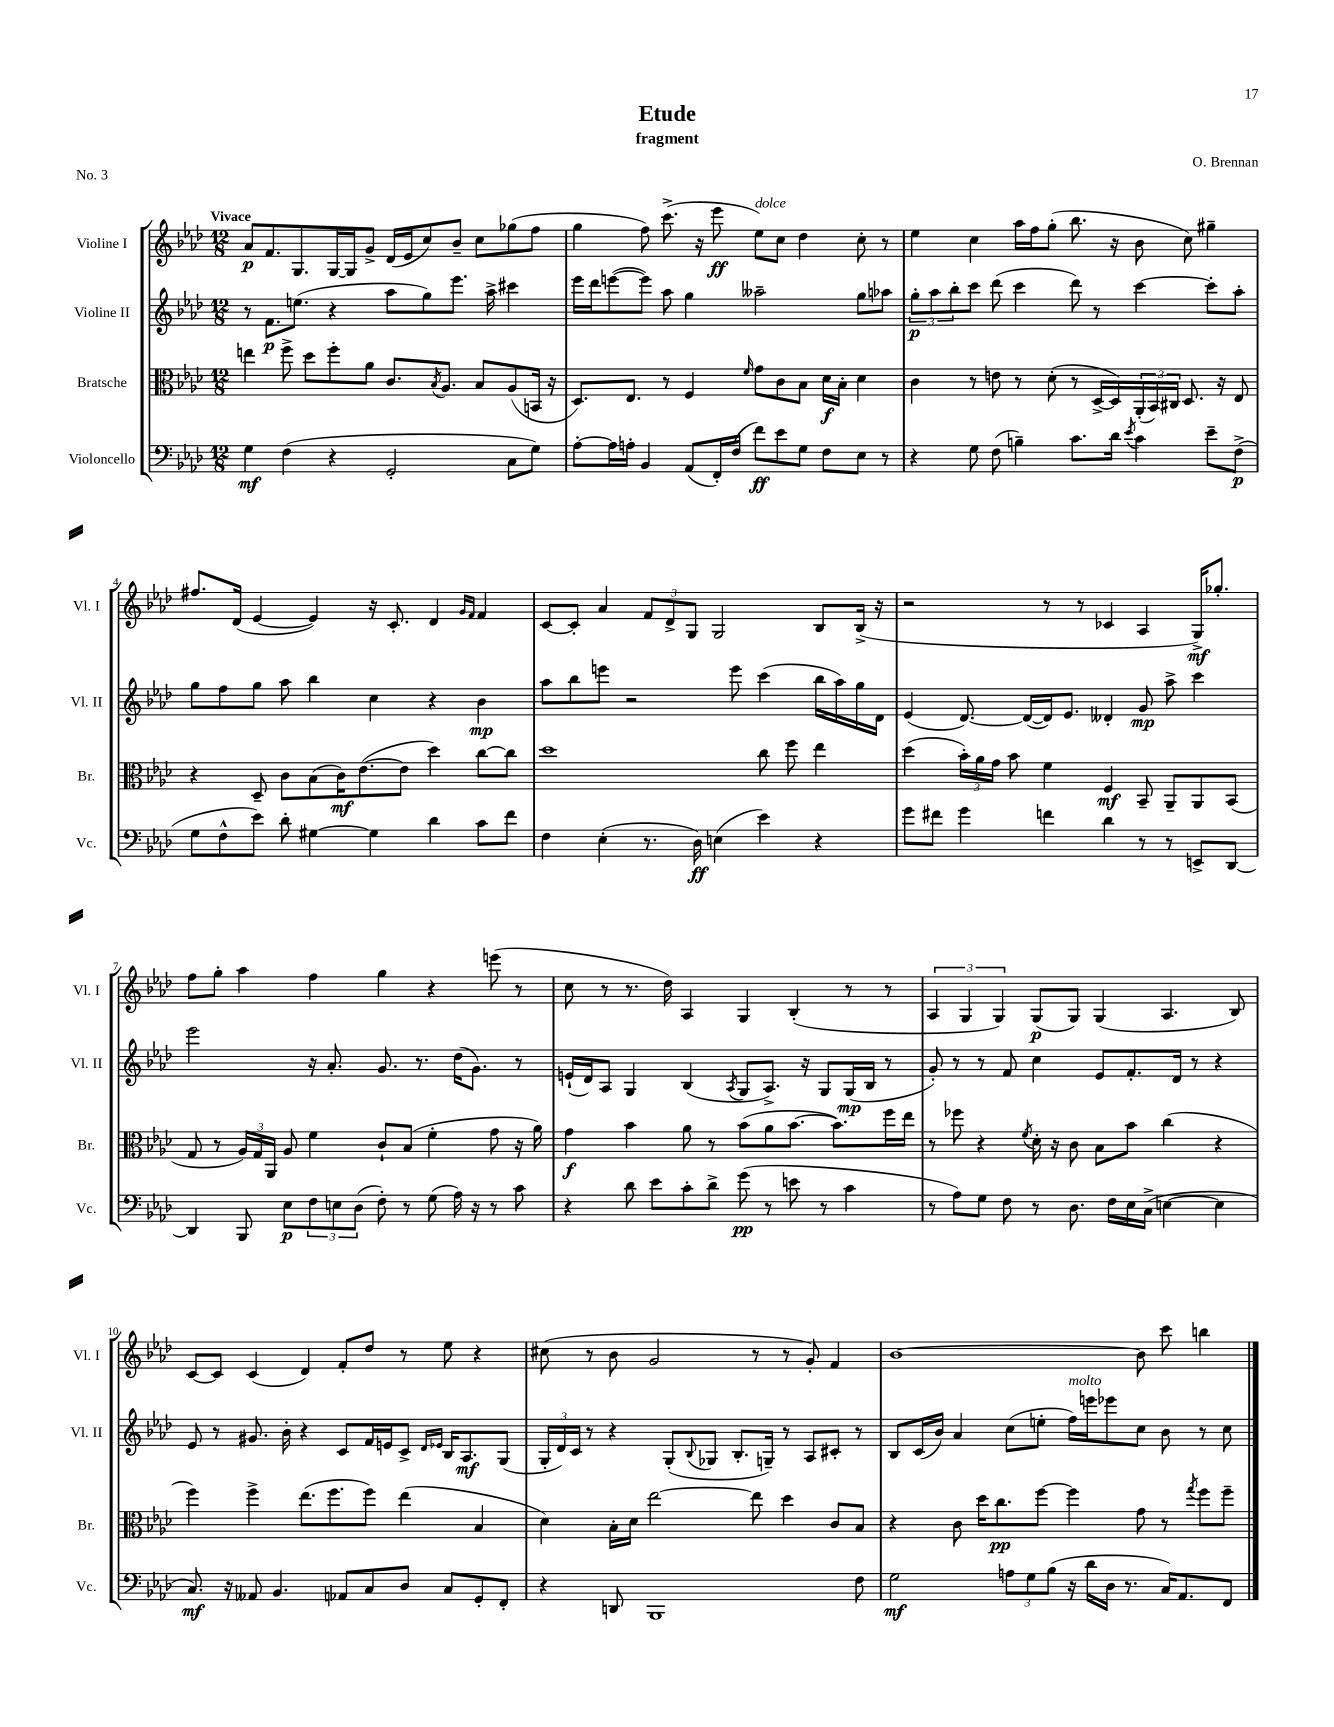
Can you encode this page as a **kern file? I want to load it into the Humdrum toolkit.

**kern	**dynam	**kern	**dynam	**kern	**dynam	**kern	**dynam
*part4	*part4	*part3	*part3	*part2	*part2	*part1	*part1
*staff4	*staff4	*staff3	*staff3	*staff2	*staff2	*staff1	*staff1
*I"Violoncello	*	*I"Bratsche	*	*I"Violine II	*	*I"Violine I	*
*I'Vc.	*	*I'Br.	*	*I'Vl. II	*	*I'Vl. I	*
*clefF4	*	*clefC3	*	*clefG2	*	*clefG2	*
*k[b-e-a-d-]	*	*k[b-e-a-d-]	*	*k[b-e-a-d-]	*	*k[b-e-a-d-]	*
*M12/8	*	*M12/8	*	*M12/8	*	*M12/8	*
=1	=1	=1	=1	=1	=1	=1	=1
!	!	!	!	!	!	!LO:TX:a:B:t=Vivace	!
4G\	mf	4een\	.	8r	.	8a-/L	p
.	.	.	.	8.f\L	p	8.f/	.
(4F\	.	8ff^\	.	.	.	.	.
.	.	.	.	(8.een\J	.	8.G/	.
.	.	8dd-\L	.	.	.	.	.
4r	.	8ff'\	.	4r	.	[16G/L	.
.	.	.	.	.	.	16G/J]	.
.	.	8a-\J	.	.	.	8g^/J	.
2GG'/	.	8.c/L	.	8aa-\L	.	(16d-/LL	.
.	.	.	.	.	.	16e-/J	.
.	.	.	.	8gg\)	.	8cc/)	.
.	.	8qB-/	.	.	.	.	.
.	.	8.A-/J	.	.	.	.	.
.	.	.	.	8.eee-\J	.	8b-~/J	.
.	.	8B-/L	.	.	.	8cc\L	.
.	.	.	.	16aa-^\	.	.	.
8C\L	.	(8A-/	.	4ccc#X\	.	(8gg-X\	.
8G\J)	.	16BBn/Jk	.	.	.	8ff\J	.
.	.	16r	.	.	.	.	.
=2	=2	=2	=2	=2	=2	=2	=2
[8A-'\L	.	8.D-/L)	.	16eee-\LL	.	4gg\	.
.	.	.	.	16ddd-\J	.	.	.
16A-\L]	.	.	.	([8eeen\	.	.	.
16An'\JJ	.	8.E-/J	.	.	.	.	.
4BB-/	.	.	.	8eee\J])	.	8ff\)	.
.	.	8r	.	8aa-\	.	(8.ccc^\	.
(8AA-/L	.	4F/	.	4gg\	.	.	.
.	.	.	.	.	.	16r	.
16FF'/L)	.	.	.	.	.	8eee-\	ff
(16F/JJ	.	.	.	.	.	.	.
.	.	16qqf/	.	.	.	.	.
!	!	!	!	!	!	!LO:TX:a:i:t=dolce	!
8f\L)	ff	8g\L	.	2aa--X~\	.	8ee-\L)	.
8e-\	.	8c\	.	.	.	8cc\J	.
8G\J	.	8B-\J	.	.	.	4dd-\	.
8F\L	.	16d-\LL	f	.	.	.	.
.	.	16B-'\JJ	.	.	.	.	.
8E-\J	.	4d-\	.	8gg\L	.	8cc'\	.
8r	.	.	.	8aa-X\J	.	8r	.
=3	=3	=3	=3	=3	=3	=3	=3
4r	.	4c\	.	12gg'\L	p	4ee-\	.
.	.	.	.	12aa-\	.	.	.
.	.	.	.	12bb-'\	.	.	.
8G\	.	8r	.	8ccc\J	.	4cc\	.
(8F\	.	8en\	.	(8ddd-\	.	.	.
4Bn~\)	.	8r	.	4ccc\	.	16aa-\LL	.
.	.	.	.	.	.	16ff\J	.
.	.	(8d-'\	.	.	.	(8gg'\J	.
8.c\L	.	8r	.	8ddd-\)	.	8.bb-\	.
.	.	[16D-^/LL	.	8r	.	.	.
16d-\Jk	.	16D-/])	.	.	.	16r	.
8qe-/	.	.	.	.	.	.	.
4c\	.	(24AA-'/	.	[4ccc\	.	8b-\	.
.	.	24BB-/)	.	.	.	.	.
.	.	24C#X/JJ	.	.	.	.	.
.	.	8.D-/	.	.	.	8cc\)	.
8e-~\L	.	.	.	8ccc'\L]	.	4gg#X~\	.
.	.	16r	.	.	.	.	.
(8F^\J	p	8E-/	.	8aa-'\J	.	.	.
!!LO:LB:g=z
=4	=4	=4	=4	=4	=4	=4	=4
8G\L	.	4r	.	8gg\L	.	8.ff#X/L	.
8F^^\	.	.	.	8ff\	.	.	.
.	.	.	.	.	.	(16d-/Jk	.
8e-\J)	.	8D-~/	.	8gg\J	.	[4e-/	.
8d-'\	.	8c\L	.	8aa-\	.	.	.
[4G#X\	.	(8B-\	.	4bb-\	.	4e-/])	.
.	.	16c\K)	mf	.	.	.	.
.	.	([8.e-\	.	.	.	.	.
4G#\]	.	.	.	4cc\	.	16r	.
.	.	.	.	.	.	8.c'/	.
.	.	8e-\J]	.	.	.	.	.
4d-\	.	4dd-\)	.	4r	.	4d-/	.
.	.	.	.	.	.	16qqg/LL	.
.	.	.	.	.	.	16qqf/JJ	.
8c\L	.	[8cc\L	.	4b-\	mp	4f/	.
8f\J	.	8cc\J]	.	.	.	.	.
=5	=5	=5	=5	=5	=5	=5	=5
4F\	.	1dd-	.	8aa-\L	.	[8c/L	.
.	.	.	.	8bb-\	.	8c'/J]	.
(4E-'\	.	.	.	8eeen\J	.	4a-/	.
.	.	.	.	2r	.	.	.
8.r	.	.	.	.	.	12f/L	.
.	.	.	.	.	.	12d-^/	.
.	.	.	.	.	.	12G/J	.
16D-\)	ff	.	.	.	.	.	.
(4En\	.	.	.	.	.	2G/	.
.	.	.	.	8eee\	.	.	.
4e-\)	.	8cc\	.	(4ccc\	.	.	.
.	.	8ff\	.	.	.	.	.
4r	.	4ee-\	.	16bb-\LL	.	8B-/L	.
.	.	.	.	16aa-\)	.	.	.
.	.	.	.	16gg\	.	(16B-^/Jk	.
.	.	.	.	16d-\JJ	.	16r	.
=6	=6	=6	=6	=6	=6	=6	=6
8g\L	.	(4dd-\	.	(4e-/	.	2r	.
8f#X\J	.	.	.	.	.	.	.
4g\	.	24b-'\LL)	.	[8.d-/)	.	.	.
.	.	24a-\	.	.	.	.	.
.	.	24g\JJ	.	.	.	.	.
.	.	8b-\	.	.	.	.	.
.	.	.	.	(16d-/LL_	.	.	.
4fn\	.	4f\	.	16d-/J])	.	8r	.
.	.	.	.	8.e-/J	.	.	.
.	.	.	.	.	.	8r	.
4d-\	.	4F/	mf	4d--X'/	.	4c-X/	.
8r	.	8BB-~/	.	8g/	mp	4A-/	.
8r	.	8AA-~/L	.	8aa-^\	.	.	.
8EEn^/L	.	8AA-/	.	4ccc\	.	16G^/KL)	mf
.	.	.	.	.	.	8.gg-X'/J	.
[8DD-/J	.	(8BB-/J	.	.	.	.	.
!!LO:LB:g=z
=7	=7	=7	=7	=7	=7	=7	=7
4DD-/]	.	8G/	.	2eee-\	.	8ff\L	.
.	.	8r	.	.	.	8gg'\J	.
8BBB-/	.	24A-/LL)	.	.	.	4aa-\	.
.	.	24G/	.	.	.	.	.
.	.	24AA-/JJ	.	.	.	.	.
8E-\L	p	8A-/	.	.	.	.	.
12F\	.	4f\	.	16r	.	4ff\	.
.	.	.	.	8.a-'/	.	.	.
12En\	.	.	.	.	.	.	.
(12D-\J	.	.	.	.	.	.	.
8F'\)	.	8c`/L	.	8.g/	.	4gg\	.
8r	.	(8B-/J	.	.	.	.	.
.	.	.	.	8.r	.	.	.
(8G\	.	4f'\	.	.	.	4r	.
16A-\)	.	.	.	(16dd-\KL	.	.	.
16r	.	.	.	8.g\J)	.	.	.
8r	.	8g\	.	.	.	(8eeen\	.
8c\	.	16r	.	8r	.	8r	.
.	.	16a-\)	.	.	.	.	.
=8	=8	=8	=8	=8	=8	=8	=8
4r	.	4g\	f	(16en`/LL	.	8cc\	.
.	.	.	.	16d-/J)	.	.	.
.	.	.	.	8A-/J	.	8r	.
8d-\	.	4b-\	.	4G/	.	8.r	.
8e-\L	.	.	.	.	.	.	.
.	.	.	.	.	.	16dd-\)	.
8c'\	.	8a-\	.	(4B-/	.	4A-/	.
8d-^\J	.	8r	.	.	.	.	.
.	.	.	.	8qA-/	.	.	.
(8g\	pp	(8b-\L	.	8G/L	.	4G/	.
8r	.	8a-\	.	8.A-^/J)	.	.	.
8en\	.	[8.b-\J	.	.	.	(4B-'/	.
.	.	.	.	16r	.	.	.
8r	.	.	.	8G/L	.	.	.
.	.	8.b-\L])	.	.	.	.	.
4c\	.	.	.	(16G/L	mp	8r	.
.	.	.	.	16B-/JJ	.	.	.
.	.	16ff\L	.	8r	.	8r	.
.	.	16ee-\JJ	.	.	.	.	.
=9	=9	=9	=9	=9	=9	=9	=9
8r	.	8r	.	8g'/)	.	6A-/	.
8A-\L)	.	8ff-X\	.	8r	.	.	.
.	.	.	.	.	.	6G/	.
8G\J	.	4r	.	8r	.	.	.
.	.	.	.	.	.	6G/)	.
8F\	.	.	.	8f/	.	.	.
.	.	8qf/	.	.	.	.	.
8r	.	16d-'\	.	4cc\	.	(8G/L	p
.	.	16r	.	.	.	.	.
8.D-\	.	8c\	.	.	.	8G/J)	.
.	.	8B-\L	.	8e-/L	.	(4G/	.
16F\LL	.	.	.	.	.	.	.
16E-\	.	8b-\J	.	8.f'/	.	.	.
(16C^\JJ	.	.	.	.	.	.	.
[4En\	.	(4cc\	.	.	.	4.A-/	.
.	.	.	.	16d-/Jk	.	.	.
.	.	.	.	8r	.	.	.
4E\]	.	4r	.	4r	.	.	.
.	.	.	.	.	.	8B-/)	.
!!LO:LB:g=z
=10	=10	=10	=10	=10	=10	=10	=10
8.C/)	mf	4ff\)	.	8e-/	.	[8c/L	.
.	.	.	.	8r	.	8c/J]	.
16r	.	.	.	.	.	.	.
8AA--X/	.	4ff^\	.	8.g#X/	.	(4c/	.
4.BB-/	.	.	.	.	.	.	.
.	.	.	.	16b-'\	.	.	.
.	.	(8.ee-\L	.	4r	.	4d-/)	.
.	.	8.ff\	.	.	.	.	.
8AA-X/L	.	.	.	8c/L	.	8f'/L	.
8C/	.	8ff\J)	.	16f/L	.	8dd-/J	.
.	.	.	.	16en/J	.	.	.
8D-/J	.	(4ee-\	.	8c^/J	.	8r	.
.	.	.	.	16qqd-/LL	.	.	.
.	.	.	.	16qqe-X/JJ	.	.	.
8C/L	.	.	.	16B-/KL	.	8ee-\	.
.	.	.	.	8.A-/	mf	.	.
8GG'/	.	4B-/	.	.	.	4r	.
8FF'/J	.	.	.	(8G/J	.	.	.
=11	=11	=11	=11	=11	=11	=11	=11
4r	.	4d-\)	.	24G'/LL	.	(8cc#X\	.
.	.	.	.	24d-/)	.	.	.
.	.	.	.	24c/JJ	.	.	.
.	.	.	.	8r	.	8r	.
8DDn/	.	16B-'\LL	.	4r	.	8b-\	.
.	.	16d-\JJ	.	.	.	.	.
1BBB-	.	[2ee-\	.	.	.	2g/	.
.	.	.	.	(8G'/L	.	.	.
.	.	.	.	8qqB-/	.	.	.
.	.	.	.	8G-X/J	.	.	.
.	.	.	.	8.B-'/L	.	.	.
.	.	8ee-\]	.	.	.	8r	.
.	.	.	.	16Gn~/Jk)	.	.	.
.	.	4dd-\	.	8r	.	8r	.
.	.	.	.	8A-/L	.	8g'/)	.
.	.	8c/L	.	8c#X'/J	.	4f/	.
8F\	.	8B-/J	.	8r	.	.	.
=12	=12	=12	=12	=12	=12	=12	=12
2G\	mf	4r	.	8B-/L	.	[1b-	.
.	.	.	.	(16c/L	.	.	.
.	.	.	.	16b-/JJ)	.	.	.
.	.	8c\	.	4a-/	.	.	.
.	.	16dd-\KL	.	.	.	.	.
.	.	8.cc\	pp	.	.	.	.
12An\L	.	.	.	(8cc\L	.	.	.
12G\	.	.	.	.	.	.	.
.	.	[8ff\J	.	8een'\J	.	.	.
(12B-\J	.	.	.	.	.	.	.
!	!	!	!	!LO:TX:a:i:t=molto	!	!	!
16r	.	4ff\]	.	16ff\LL)	.	.	.
16d-\LL	.	.	.	16eeen\J	.	.	.
16D-\JJ	.	.	.	8eee-X\	.	.	.
8.r	.	.	.	.	.	.	.
.	.	8g\	.	8cc\J	.	8b-\]	.
16C/KL)	.	8r	.	8b-\	.	8ccc\	.
8.AA-/	.	.	.	.	.	.	.
.	.	8qgg/	.	.	.	.	.
.	.	8ff\L	.	8r	.	4bbn\	.
8FF/J	.	8ff~\J	.	8cc\	.	.	.
==	==	==	==	==	==	==	==
*-	*-	*-	*-	*-	*-	*-	*-
